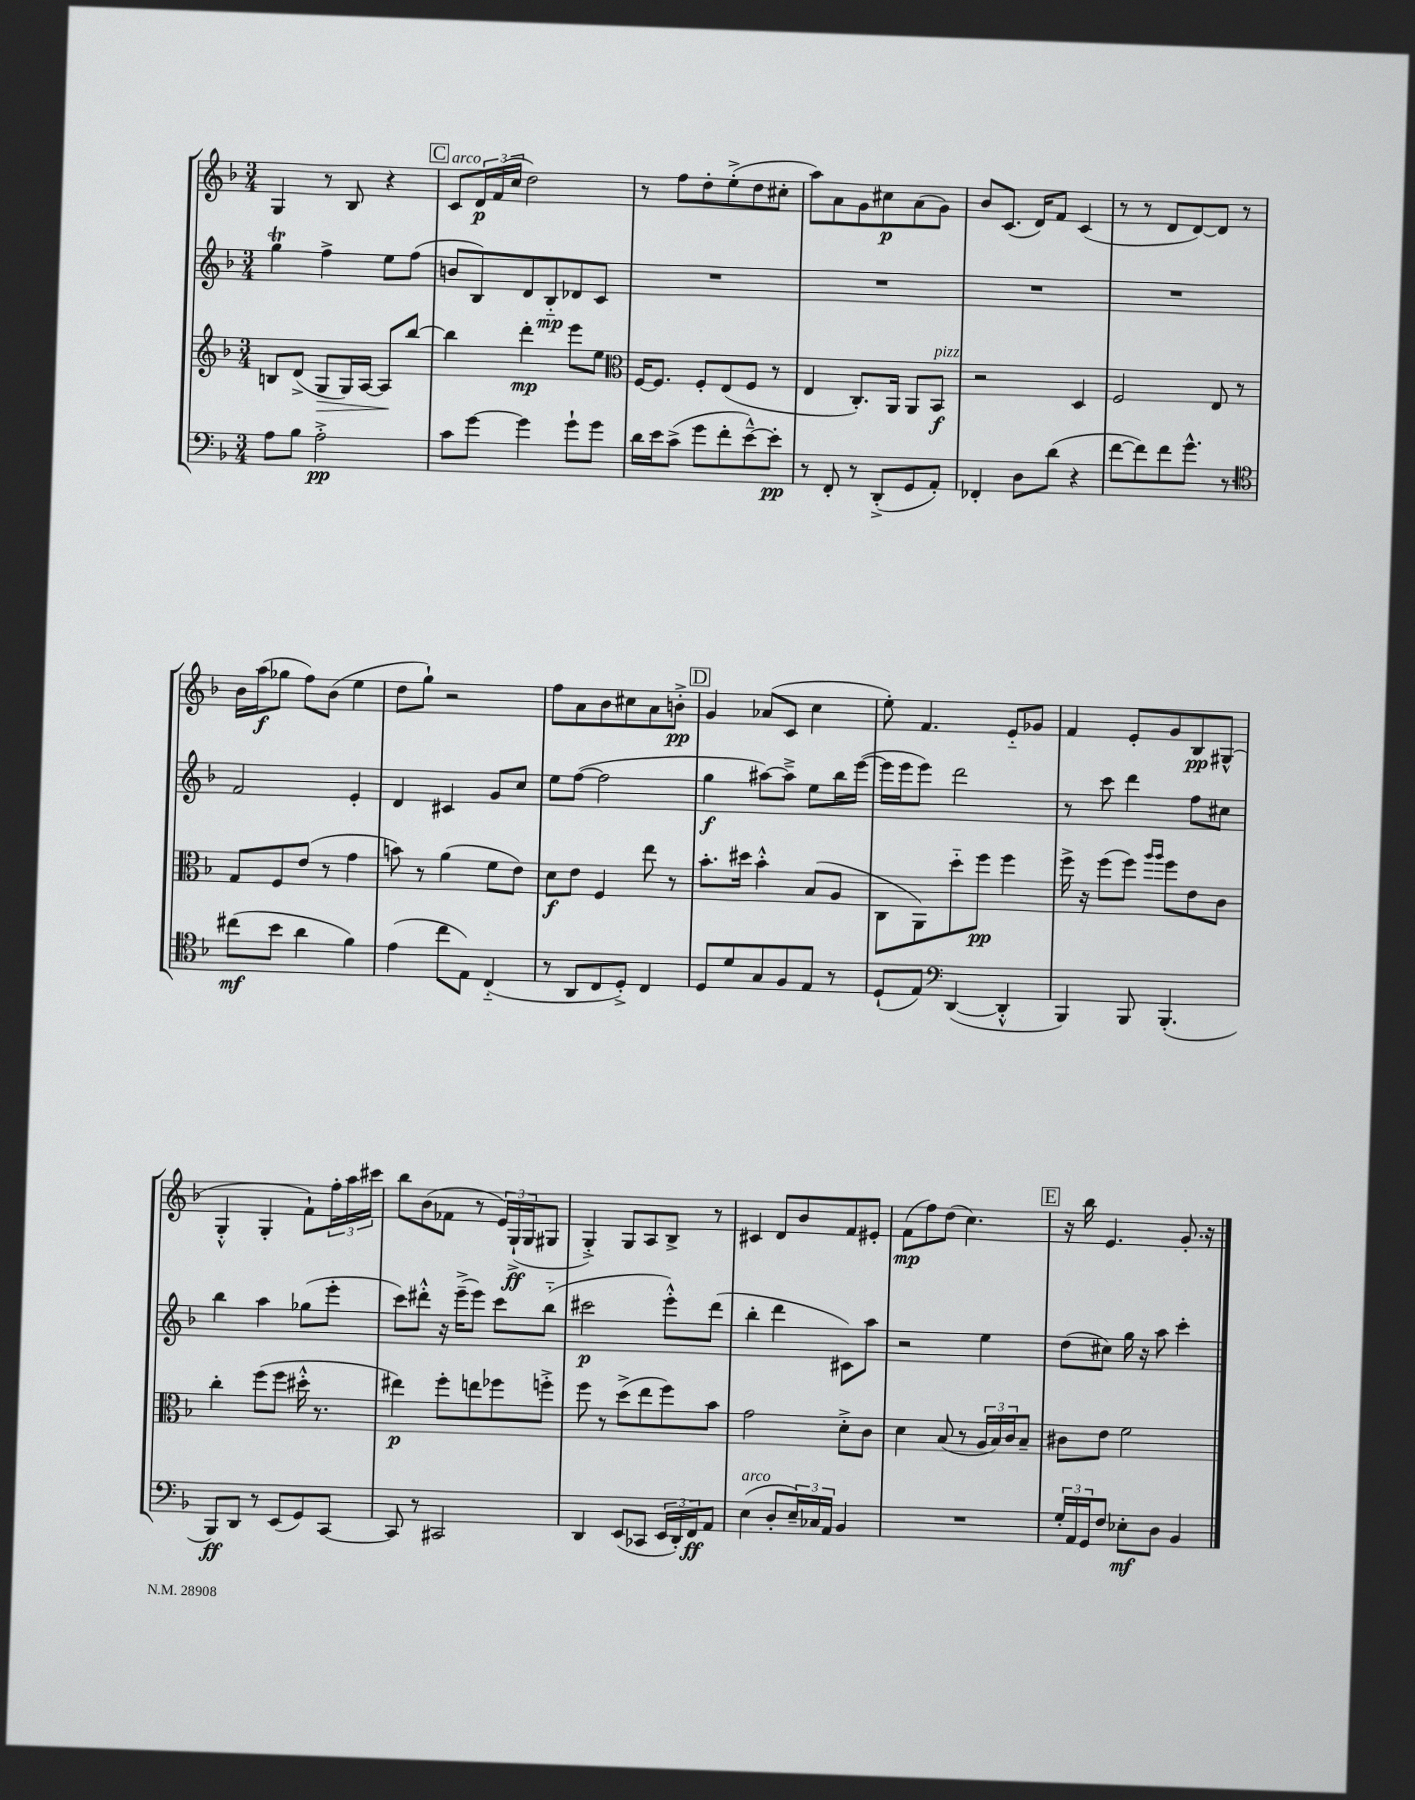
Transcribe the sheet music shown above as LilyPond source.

<<
\new StaffGroup <<
\new Staff = "s0" {
    \clef treble \key f \major \numericTimeSignature \time 3/4
    g4 r8 bes8 r4 |
    \mark \markup { \box "C" } c'8^\markup { \italic "arco" } \tuplet 3/2 { d'16\p f'16( c''16 } d''2) |
    r8 f''8 d''8-. e''8-.->( d''8 cis''8-. |
    a''8) a'8 g'8 cis''8\p a'8( g'8) |
    bes'8 c'8.( d'16) f'8 c'4( |
    r8 r8 d'8 d'8~) d'8 r8 |
    bes'16 a''16\f( ges''8 f''8) bes'8( e''4 |
    d''8 g''8-!) r2 |
    f''8 a'8 bes'8 cis''8 a'8 b'8-.->\pp |
    \mark \markup { \box "D" } g'4 aes'8( c'8 c''4 |
    e''8-.) f'4. e'8-_ ges'8 |
    f'4 e'8-. g'8 bes8\pp gis8-^( |
    g4-.-^ g4-. f'8-!) \tuplet 3/2 { f''16-. a''16 cis'''16 } |
    bes''8 bes'8( fes'8 r8 \tuplet 3/2 { e'16) g16-!->\ff( g16 } gis8 |
    g4-.->) g8 a8 bes8-> r8 |
    cis'4 d'8 bes'8 f'8 eis'8-. |
    f'8\mp( f''8) d''8( c''4.) |
    \mark \markup { \box "E" } r16 bes''16 e'4. g'8.-. r16 \bar "|." |
}
\new Staff = "s1" {
    \clef treble \key f \major \numericTimeSignature \time 3/4
    g''4\trill f''4-> e''8 f''8( |
    \mark \markup { \box "C" } b'8 bes8) d'8 bes8-_\mp des'8 c'8 |
    R2. |
    R2. |
    R2. |
    R2. |
    f'2 e'4-. |
    d'4 cis'4 g'8 c''8 |
    e''8 f''8~( f''2 |
    \mark \markup { \box "D" } g''4\f ais''8~) ais''8---> e''8 bes''16 e'''16~( |
    e'''16 e'''16 e'''8) d'''2 |
    r8 c'''8 d'''4 f''8 cis''8 |
    bes''4 a''4 ges''8( e'''8-. |
    c'''8) dis'''8-.-^ r16 e'''16--->( e'''8) c'''8 bes''8-_( |
    cis'''2\p e'''8-.-^) d'''8( |
    bes''4-. d'''4 cis'8) a''8 |
    r2 e''4 |
    \mark \markup { \box "E" } d''8( cis''8) g''16 r16 a''8 c'''4-. \bar "|." |
}
\new Staff = "s2" {
    \clef treble \key f \major \numericTimeSignature \time 3/4
    b8 d'8->( g8\> g16) a16~ a8\! bes''8~ |
    \mark \markup { \box "C" } bes''4 d'''4-.\mp e'''8 e''8 |
    \clef alto f16~ f8. f8-. e8( f8 r8 |
    e4 c8.-.) a,16 a,8 bes,8\f^\markup { \italic "pizz." } |
    r2 d4 |
    f2 e8 r8 |
    g8 f8 e'8( r8 g'4 |
    b'8) r8 a'4( f'8 e'8) |
    d'8\f e'8 f4 e''8 r8 |
    \mark \markup { \box "D" } bes'8.-. dis''16 bes'4-.-^ bes8( a8 |
    c8 a,8) d''8-_ f''8\pp f''4 |
    f''16-> r16 f''8( f''8) \grace { a''16 a''16 } f''8 e'8 c'8 |
    c''4-. f''8( f''8 dis''16-.-^ r8. |
    eis''4\p) f''8-. e''8 fes''8 f''8-.-> |
    f''8 r8 d''8->( e''8 f''8) bes'8 |
    g'2 d'8-.-> c'8 |
    d'4 bes8( r8 \tuplet 3/2 { a16 bes16) c'16 } bes8-- |
    \mark \markup { \box "E" } cis'8 e'8 f'2 \bar "|." |
}
\new Staff = "s3" {
    \clef bass \key f \major \numericTimeSignature \time 3/4
    a8 bes8 a2-.->\pp |
    \mark \markup { \box "C" } c'8 g'8~ g'4 g'8-! g'8 |
    d'16 e'16 c'8->( g'8 f'8-. e'8~---^) e'8-.\pp |
    r8 f,8-. r8 d,8-.->( g,8 a,8-.) |
    fes,4-. d8 d'8( r4 |
    f'8~ f'8) f'8 g'8.-^ r8. |
    \clef tenor cis''8\mf( bes'8 a'4 f'4) |
    e'4( c''8 e8) c4-_( |
    r8 a,8 c8 d8-.->) c4 |
    \mark \markup { \box "D" } d8 d'8 g8 f8 e8 r8 |
    d8-!( e8) \clef bass d,4~( d,4-.-^ |
    bes,,4) bes,,8 bes,,4.-.( |
    bes,,8\ff) d,8 r8 e,8( g,8) c,8~ |
    c,8 r8 cis,2 |
    d,4 e,8( ces,8 \tuplet 3/2 { e,16 d,16-.) f,16\ff } a,8 |
    e4^\markup { \italic "arco" }( d8-. \tuplet 3/2 { e16--) ces16 a,16 } bes,4 |
    R2. |
    \mark \markup { \box "E" } \tuplet 3/2 { g16-. a,16 g,16 } f8 ees8-.\mf d8 bes,4 \bar "|." |
}
>>
>>
\layout { \context { \Score \remove "Bar_number_engraver" } }
